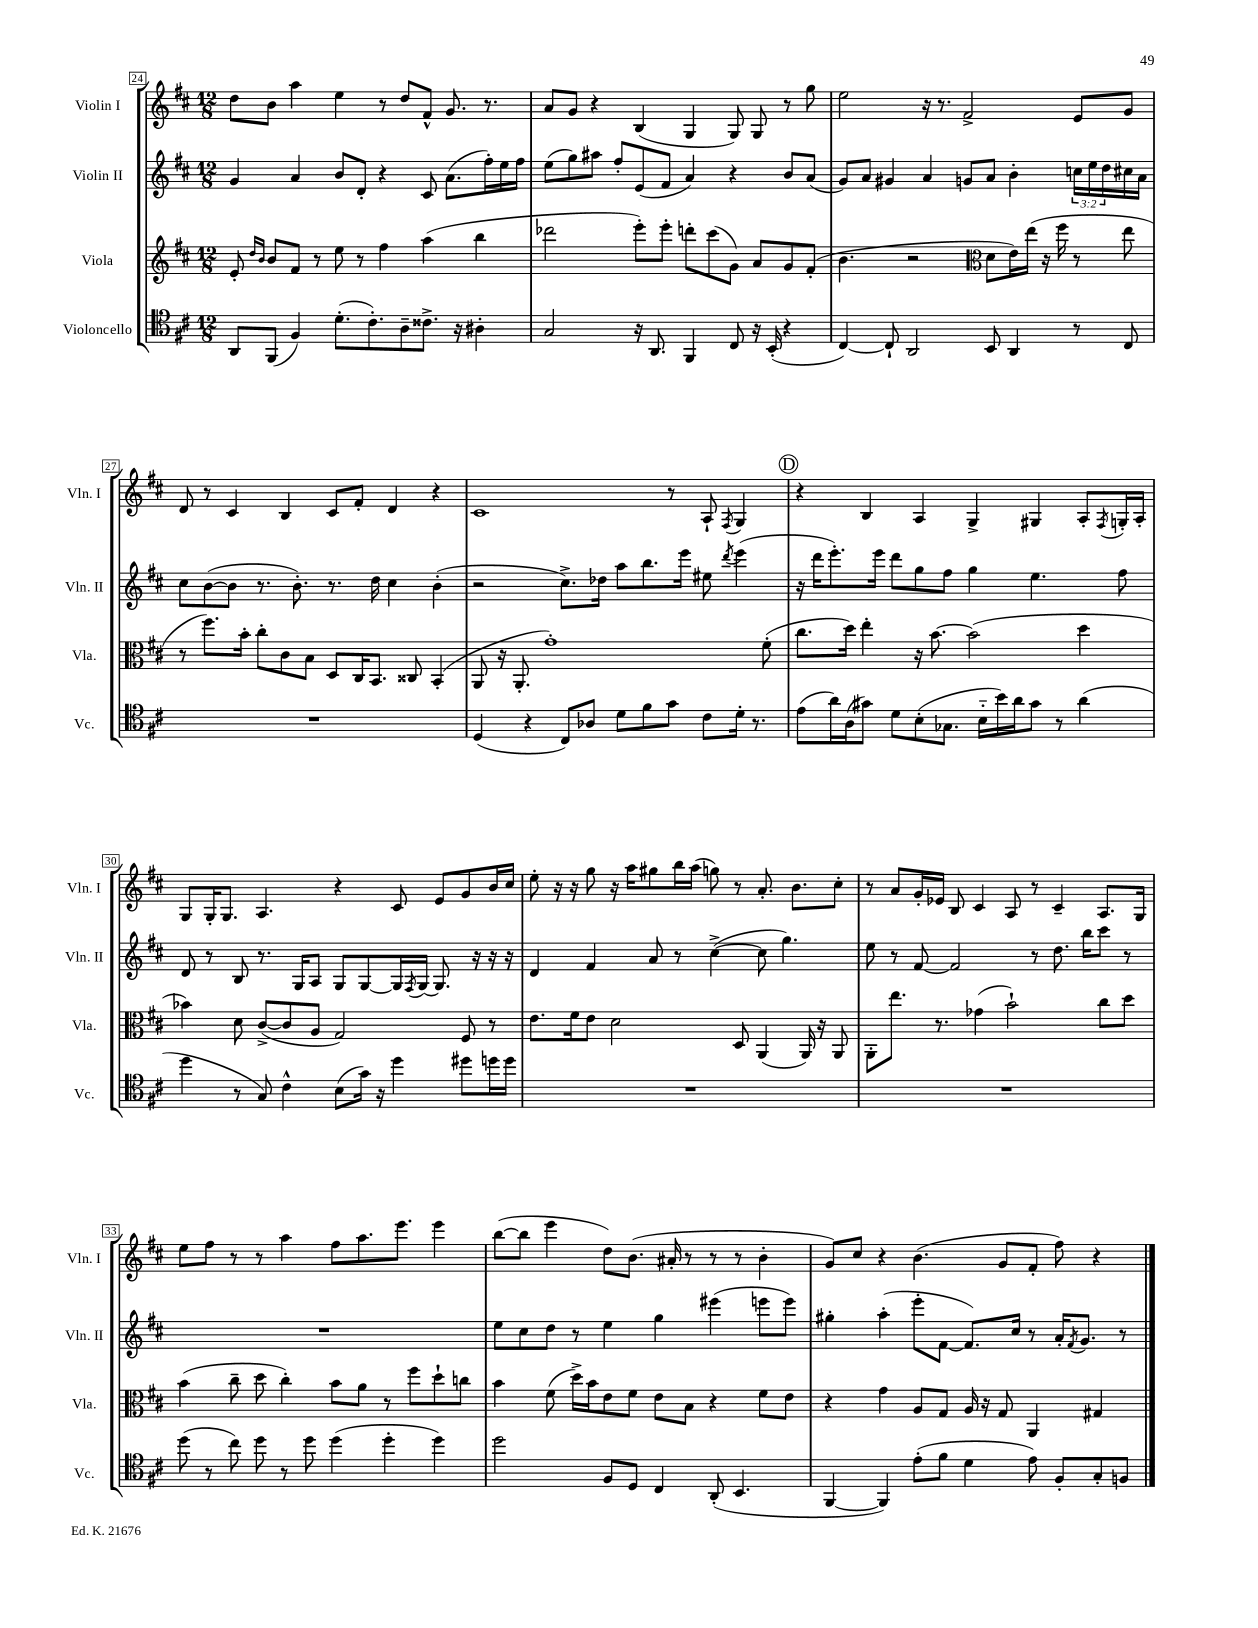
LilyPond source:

<<
\new StaffGroup <<
\new Staff = "s0" \with { instrumentName = "Violin I" shortInstrumentName = "Vln. I" } {
    \clef treble \key d \major \numericTimeSignature \time 12/8
    d''8 b'8 a''4 e''4 r8 d''8 fis'8-^ g'8. r8. |
    a'8 g'8 r4 b4( g4 g8) g8 r8 g''8 |
    e''2 r16 r8. fis'2-> e'8 g'8 |
    d'8 r8 cis'4 b4 cis'8 fis'8-. d'4 r4 |
    cis'1 r8 a8-! \acciaccatura { fis8 } g4 |
    \mark \markup { \circle "D" } r4 b4 a4 g4-> gis4 a8-. \acciaccatura { fis8 } g16-. a16-. |
    g8 g16-. g8. a4. r4 cis'8 e'8 g'8 b'16 cis''16 |
    e''8-. r16 r16 g''8 r16 a''16 gis''8 b''16 a''16( g''8) r8 a'8.-. b'8. cis''8-. |
    r8 a'8 g'16-. ees'16 b8 cis'4 a8 r8 cis'4-- a8. g16 |
    e''8 fis''8 r8 r8 a''4 fis''8 a''8. e'''8. e'''4 |
    b''8~( b''8 e'''4 d''8) b'8.( ais'16-. r8 r8 r8 b'4-. |
    g'8) cis''8 r4 b'4.( g'8 fis'8-. fis''8) r4 \bar "|." |
}
\new Staff = "s1" \with { instrumentName = "Violin II" shortInstrumentName = "Vln. II" } {
    \clef treble \key d \major \numericTimeSignature \time 12/8 \override Staff.TupletNumber.text = #tuplet-number::calc-fraction-text
    g'4 a'4 b'8 d'8-. r4 cis'8 a'8.( fis''16-.) e''16 fis''16 |
    e''8( g''8) ais''8 fis''8-. e'8( fis'8 a'4) r4 b'8 a'8( |
    g'8) a'8 gis'4 a'4 g'8 a'8 b'4-. \tuplet 3/2 { c''16 e''16 d''16 } cis''16 a'16 |
    cis''8 b'8~( b'8 r8. b'8.-.) r8. d''16 cis''4 b'4-.( |
    r2 cis''8.->) des''16 a''8 b''8. e'''16 eis''8 \acciaccatura { d'''8 } e'''4( |
    \mark \markup { \circle "D" } r16 d'''16 e'''8.-.) e'''16 d'''8 g''8 fis''8 g''4 e''4. fis''8 |
    d'8 r8 b8 r8. g16 a8 g8 g8~ g16 \acciaccatura { fis8 } g16~ g8. r16 r16 r16 |
    d'4 fis'4 a'8 r8 cis''4~->( cis''8 g''4.) |
    e''8 r8 fis'8~ fis'2 r8 d''8. b''16 cis'''8 r8 |
    R1. |
    e''8 cis''8 d''8 r8 e''4 g''4 eis'''4( e'''8 e'''8) |
    gis''4-. a''4-.( e'''8-. fis'8~ fis'8.) cis''16 r8 a'16-. \acciaccatura { fis'8 } g'8. r8 \bar "|." |
}
\new Staff = "s2" \with { instrumentName = "Viola" shortInstrumentName = "Vla." } {
    \clef treble \key d \major \numericTimeSignature \time 12/8
    e'8-. \grace { d''16 b'16 } b'8 fis'8 r8 e''8 r8 fis''4 a''4( b''4 |
    des'''2 e'''8-.) e'''8-. d'''8-. cis'''8( g'8) a'8 g'8 fis'8-.( |
    b'4. r2 \clef alto d'8 e'16) e''16( r16 fis''16 r8 e''8 |
    r8 fis''8.) b'16-. cis''8-. cis'8 b8 d8 cis16 b,8. cisis8 b,4-.( |
    a,8 r16 a,8.-. g'1-.) fis'8-.( |
    \mark \markup { \circle "D" } cis''8. d''16) e''4-. r16 b'8.~ b'2( d''4 |
    bes'4) d'8 cis'8~->( cis'8 a8 g2) fis8 r8 |
    e'8. fis'16 e'8 d'2 d8 a,4( a,16) r16 a,8 |
    a,8-. e''8. r8. ges'4( b'2-!) cis''8 d''8 |
    b'4( cis''8-- d''8 cis''4-.) b'8 a'8 r8 fis''8 d''8-! c''8 |
    b'4 fis'8( d''16->) b'16 e'8 fis'8 e'8 b8 r4 fis'8 e'8 |
    r4 g'4 a8 g8 a16 r16 g8 a,4 gis4 \bar "|." |
}
\new Staff = "s3" \with { instrumentName = "Violoncello" shortInstrumentName = "Vc." } {
    \clef tenor \key d \major \numericTimeSignature \time 12/8
    a,8 fis,8( fis4) d'8.-.( cis'8.-.) a8-- cisis'8.-> r16 ais4-. |
    g2 r16 a,8. fis,4 cis8 r16 b,16-.( r4 |
    cis4~) cis8-! a,2 b,8 a,4 r8 cis8 |
    R1. |
    d4( r4 cis8) aes8 d'8 fis'8 g'8 cis'8 d'16-. r8. |
    \mark \markup { \circle "D" } e'8( a'16) a16( gis'8) d'8 b8-.( ges8. b16-_ b'16) a'16 gis'8 r8 a'4( |
    d''4 r8 g8) cis'4-^ b8( g'16) r16 d''4 dis''8 d''16 d''16 |
    R1. |
    R1. |
    d''8( r8 cis''8) d''8 r8 d''8 d''4( d''4-. d''4) |
    d''2 fis8 d8 cis4 a,8-.( b,4. |
    fis,4~ fis,4) e'8-.( fis'8 d'4 e'8) fis8-. g8-. f8 \bar "|." |
}
>>
>>
\layout { \context { \Score currentBarNumber = #24 \override BarNumber.stencil = #(make-stencil-boxer 0.1 0.3 ly:text-interface::print) } }
